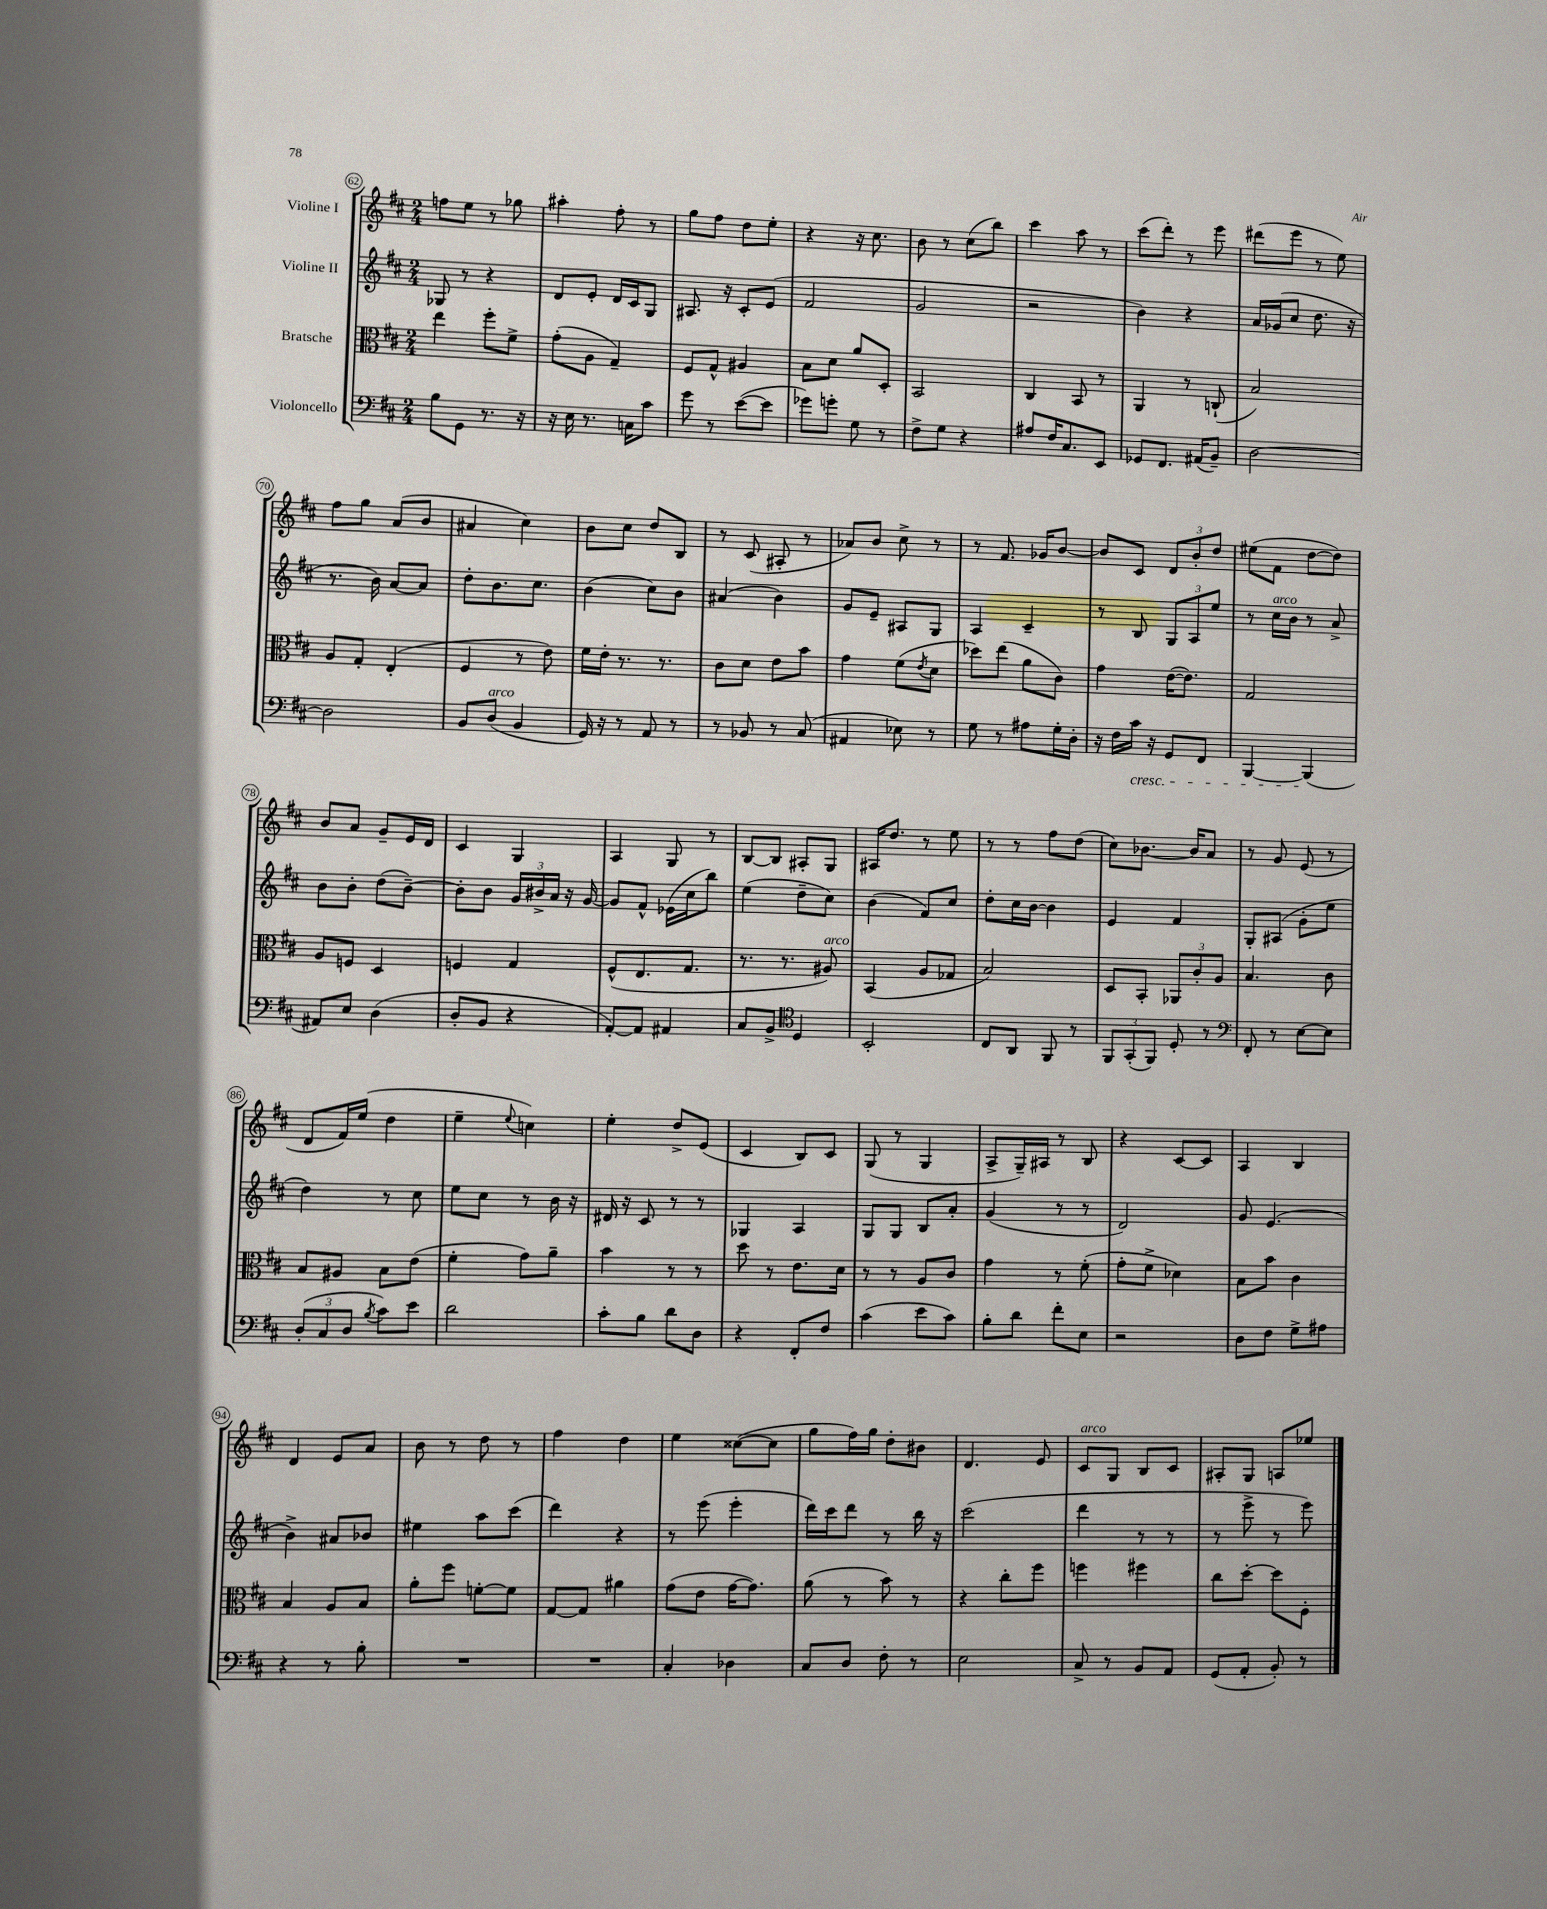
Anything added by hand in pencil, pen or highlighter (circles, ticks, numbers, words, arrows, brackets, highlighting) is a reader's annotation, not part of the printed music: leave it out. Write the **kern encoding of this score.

**kern	**kern	**kern	**kern
*staff4	*staff3	*staff2	*staff1
*clefF4	*clefC3	*clefG2	*clefG2
*k[f#c#]	*k[f#c#]	*k[f#c#]	*k[f#c#]
*M2/4	*M2/4	*M2/4	*M2/4
8B	4ee	8G-	8ff
8GG	.	8r	8ee
8.r	8ff#'	4r	8r
.	8f#^	.	8gg-
16r	.	.	.
=	=	=	=
16r	(8g'	8d	4aa#'
16E	.	.	.
8.r	8A	8e'	.
.	4G~)	16d	8ff#'
16C	.	16c#	.
8c#	.	8G	8r
=	=	=	=
8g	8F#	8.A#	8gg
8r	8G^^	.	8ff#
.	.	16r	.
([8e	4A#	8c#'	8dd
8e]	.	(8e	8ee'
=	=	=	=
8g-)	8B	2f#	4r
8g'	8d	.	.
8G	8a	.	16r
.	.	.	8.cc#
8r	8D'	.	.
=	=	=	=
8F#^	2BB	2g	8b
8G	.	.	8r
4r	.	.	(8cc#
.	.	.	8bb)
=	=	=	=
8A#	4C#	2r	4ccc#
16F#	.	.	.
8.C#	.	.	.
.	8BB	.	8aa
8EE	8r	.	8r
=	=	=	=
8GG-	4AA	4b)	(8ccc#
8.FF#	.	.	8ddd')
.	8r	4r	8r
(16AA#	.	.	.
8BB~)	(8C`	.	8eee
=	=	=	=
[2D	2B)	16a	(8ddd#
.	.	(16g-	.
.	.	8cc#	8eee
.	.	8.dd	8r
.	.	.	8ee)
.	.	16r	.
=	=	=	=
2D]	8A	8.r	8ff#
.	8G'	.	8gg
.	.	16b)	.
.	(4E'	[8a	(8a
.	.	8a]	8b
=	=	=	=
8BB	4F#	8dd'	4a#
(8D	.	8.b	.
4BB	8r	.	4cc#)
.	.	8.cc#	.
.	8e)	.	.
=	=	=	=
16GG)	16f#	(4b	8b
16r	16e'	.	.
8r	8.r	.	8cc#
8AA	.	8cc#)	8dd
.	8.r	.	.
8r	.	8b	8B
=	=	=	=
8r	8c#	(4a#	8r
8BB-	8d	.	(8c#
8r	8e	4b)	8A#'
(8C#	8b	.	8r
=	=	=	=
4AA#	4g	8g	8a-)
.	.	8e~	8b
8E-)	(8f#	8A#	8cc#^
.	8qe	.	.
8r	8d	8G	8r
=	=	=	=
8G	8dd-)	4A	8r
8r	(8ee	.	8.f#
8A#	8a	4c#~	.
.	.	.	16g-
16G'	8c#)	.	[8b
16D'	.	.	.
=	=	=	=
16r	4g	8r	8b]
16F#	.	.	.
16c#	.	8B	8c#
16r	.	.	.
8GG	([16e	12G	12d
.	8.e])	.	.
.	.	12A	12b'
8FF#	.	.	.
.	.	12ee	12dd
=	=	=	=
[4BBB	2G	8r	(8ee#
.	.	16cc#	8f#
.	.	16b	.
(4BBB]	.	8r	[8dd
.	.	8a^	8dd])
=	=	=	=
8AA#)	8A	8b	8b
8E	8F	8b'	8a
(4D	4D	(8dd	8g~
.	.	[8b~)	16e
.	.	.	16d
=	=	=	=
8D'	4F	8b']	4c#
8BB	.	8b	.
4r	4G	24g	4G
.	.	24b#^	.
.	.	24a	.
.	.	16r	.
.	.	[16g	.
=	=	=	=
[8AA')	(8F#^^	8g]	4A
8AA]	8.E	8f#^^	.
4AA#	.	(16e-	8G
.	8.G	16cc#	.
.	.	8bb)	8r
=	=	=	=
8C#	8.r	(4ee	[8B
8BB^	.	.	8B]
.	8.r	.	.
*clefC4	*	*	*
4D	.	8dd~	8A#'
.	8A#)	8cc#)	8G
=	=	=	=
2BB'	(4BB	(4b	16A#
.	.	.	8.dd
.	8A	8f#)	8r
.	8G-	8cc#	8ee
=	=	=	=
8C#	2B)	8dd'	8r
8AA	.	16cc#	8r
.	.	[16b	.
8FF#	.	4b]	8ff#
8r	.	.	(8dd
=	=	=	=
12FF#	8D	4e	8cc#)
(12GG'	.	.	.
.	8BB'	.	[8.b-
12FF#)	.	.	.
8D'	12AA-	4f#	.
.	.	.	16b-]
.	12c#'	.	.
8r	.	.	8a
.	12A	.	.
=	=	=	=
*clefF4	*	*	*
8FF#'	4.B	8G'	8r
8r	.	(8A#	8g
[8E	.	8g'	(8e
8E]	8c#	8ee	8r
=	=	=	=
(12D'	8B	4dd)	8d
12C#	.	.	.
.	8A#	.	16f#)
12D	.	.	.
.	.	.	(16ee
8qB	.	.	.
8c#)	8B	8r	4dd
8e	(8e	8cc#	.
=	=	=	=
2d	4f#'	8ee	4ee~
.	.	8cc#	.
.	.	.	8qqee
.	8g)	8r	4cc)
.	8a~	16b	.
.	.	16r	.
=	=	=	=
8c#'	4b	16d#	4ee'
.	.	16r	.
8B	.	8c#	.
8d	8r	8r	8dd^
8D	8r	8r	(8e
=	=	=	=
4r	8dd	4G-	4c#
.	8r	.	.
8FF#'	8.e	4A	8B)
8F#	.	.	8c#
.	16d	.	.
=	=	=	=
(4c#	8r	8G	(8G
.	8r	8G	8r
8e	8A	8B	4G
8c#)	8c#	8a'	.
=	=	=	=
8B'	4g	(4g	8A^
8d	.	.	16G~)
.	.	.	16A#
8f#'	8r	8r	8r
8E	(8f#'	8r	8B
=	=	=	=
2r	8g'	2d)	4r
.	8f#^	.	.
.	4d-)	.	[8c#
.	.	.	8c#]
=	=	=	=
8D	8B	8g	4A
8F#	8b	(4.e	.
8G^	4c#	.	4B
8A#	.	.	.
=	=	=	=
4r	4B	4b^)	4d
8r	8A	8a#	8e
8B'	8B	8b-	8a
=	=	=	=
2r	8a'	4ee#	8b
.	8ff#	.	8r
.	[8f'	8aa	8dd
.	8f]	(8ccc#	8r
=	=	=	=
2r	[8G	4ddd)	4ff#
.	8G]	.	.
.	4a#	4r	4dd
=	=	=	=
4C#'	(8g	8r	4ee
.	8e	(8eee	.
4D-	[16g	4eee'	([8cc##
.	8.g])	.	.
.	.	.	8cc##]
=	=	=	=
8C#	(8a	16ddd)	8gg
.	.	16ccc#	.
8D	8r	8ddd	16ff#)
.	.	.	16gg
8F#'	8b)	8r	8dd'
8r	8r	16bb	8b#
.	.	16r	.
=	=	=	=
2E	4r	(2ccc#	4.d
.	8cc#'	.	.
.	8ff#	.	8e
=	=	=	=
8C#^	4ff	4ddd	8c#
8r	.	.	8G
8BB	4ff#	8r	8B
8AA	.	8r	8c#
=	=	=	=
(8GG	8cc#	8r	8A#'
8AA'	[8dd'	8eee^	8G
8BB')	8dd]	8r	8A
8r	8F#'	8eee)	8ee-
==	==	==	==
*-	*-	*-	*-
